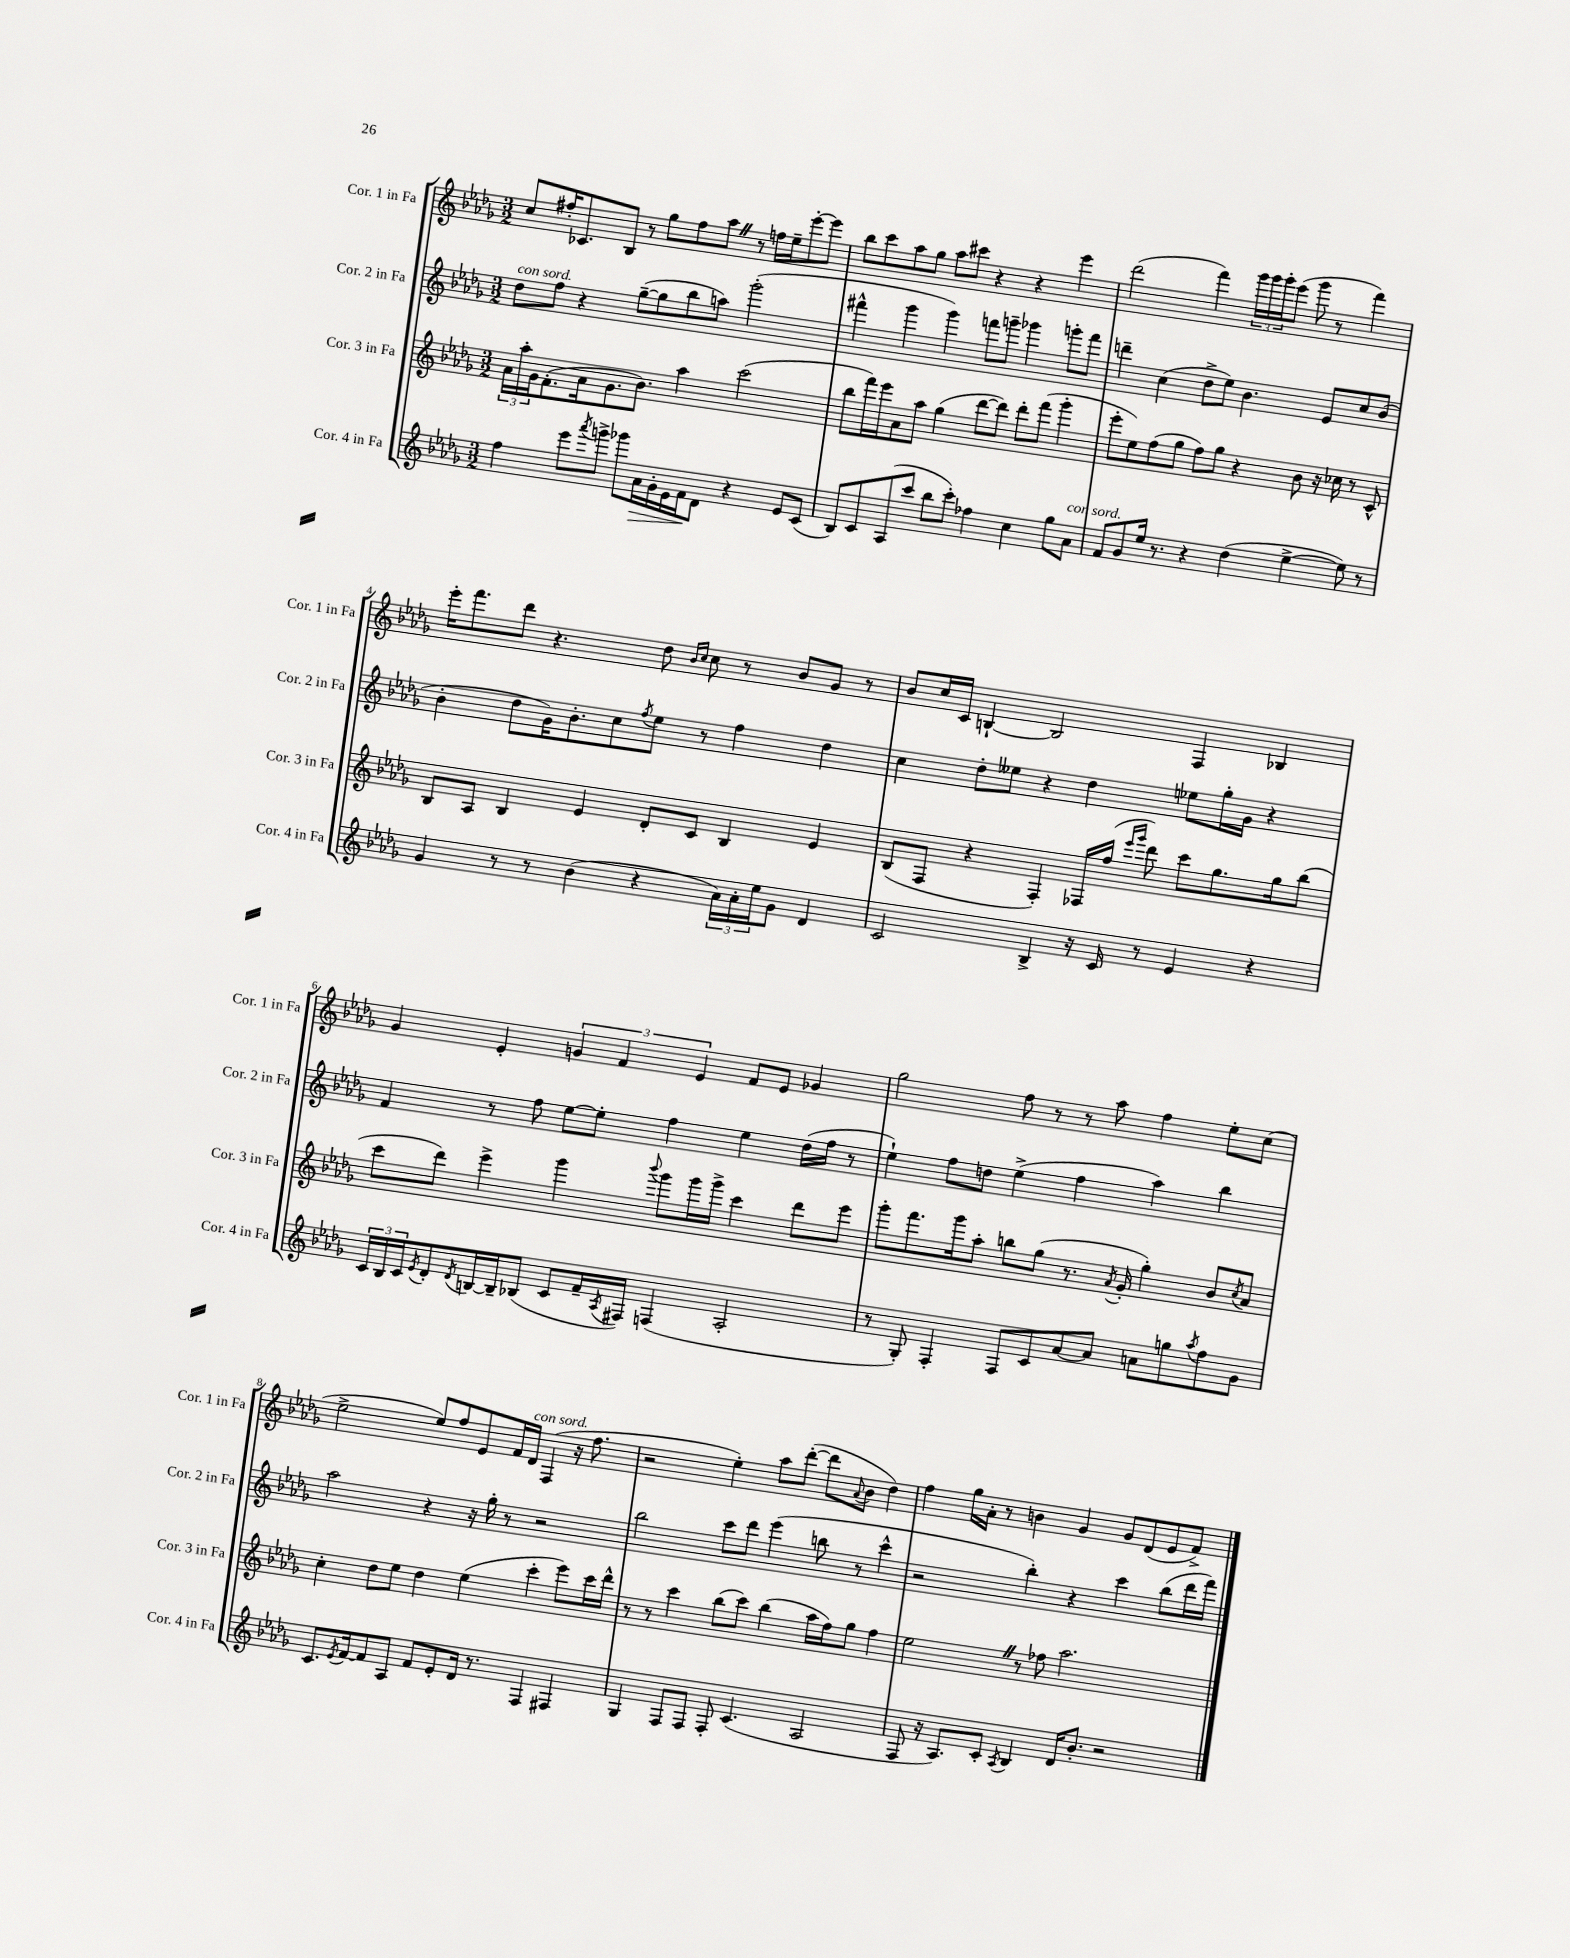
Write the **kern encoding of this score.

**kern	**kern	**kern	**kern
*staff4	*staff3	*staff2	*staff1
*clefG2	*clefG2	*clefG2	*clefG2
*k[b-e-a-d-g-]	*k[b-e-a-d-g-]	*k[b-e-a-d-g-]	*k[b-e-a-d-g-]
*M3/2	*M3/2	*M3/2	*M3/2
4ff\	24a-\LL	8dd-\L	8cc/L
.	24aa-'\	.	.
.	24g-\J	.	.
.	(8.f'\	8ff\J	16ff#'/K
.	.	.	8.c-/
8eee-\L	.	4r	.
.	16a-\k	.	.
8qaaa-/	.	.	.
8ggg^\J	8.g-\	.	8B-/J
8ggg-\L	.	([8gg-~\L	8r
.	8.b-\J)	.	.
16a-\L	.	8gg-\]	8gg-\L
16g-'\	.	.	.
16e-\	4aa-\	8bb-\	8ff#\
16f\J	.	.	.
8d-\J	.	8aa\J)	8aa-\J
4r	(2ccc\	(2ggg-'\	8r
.	.	.	16ff\LL
.	.	.	16ee-~\J
8e-/L	.	.	[8eee-'\
(8c/J	.	.	8eee-\]J
=	=	=	=
8B-/L)	8bb-\L	4fff#^^\	8bb-\L
8c/	16fff\L)	.	8ccc\
.	16eee-\J	.	.
(8A-/	8a-\	4ggg-\	8aa-\
8ccc/J	8aa-\J	.	8gg-\J
8bb-\L	(4gg-\	4ggg-\)	8aa-\L
8ccc'\J)	.	.	8ccc#\J
4ff-\	[8ddd-\L	8fff\L	4r
.	8ddd-\]J)	8ggg~\J	.
4cc\	8ddd-'\L	4ggg-\	4r
.	(8fff\J	.	.
8gg-\L	4ggg-'\	8ggg'\L	4eee-\
8a-\J	.	8fff\J	.
=	=	=	=
8f/L	8eee-'\L	4ddd~\	(2ddd-\
8g-/	8ee-\)	.	.
16ee-/Jk	(8ff\	(4cc\	.
8.r	.	.	.
.	8gg-\J	.	.
4r	8ff\L)	8dd-^\L	4fff\)
.	8gg-\J	8ee-\J)	.
(4dd-\	4r	4.b-\	24ggg-\LL
.	.	.	24ggg-\
.	.	.	24ggg-'\J
.	.	.	(8eee-\J
[4ee-^\	8b-\	.	8ggg-\
.	16r	8e-/L	8r
.	16cc-\	.	.
8ee-\])	8r	8cc/	4fff\)
8r	8c^^/	(8b-/J	.
=	=	=	=
4g-/	8B-/L	4b-'\	16eee-'\LK
.	.	.	8.fff\
.	8A-/J	.	.
8r	4B-/	8dd-\L	8ddd-\J
8r	.	16g-\K)	4.r
.	.	8.b-'\	.
(4b-\	4e-/	.	.
.	.	8cc\	.
.	.	8qff/	.
4r	8d-'/L	8ee-\J	8dd-\
.	.	.	16qqb-/LL
.	.	.	16qqcc/JJ
.	8c/J	8r	8cc\
24a-\LL)	4B-/	4ff\	8r
24a-'\	.	.	.
24ee-\J	.	.	.
8g-\J	.	.	8b-/L
4d-/	4e-/	4dd-\	8g-/J
.	.	.	8r
=	=	=	=
2c/	(8B-/L	4cc\	8b-/L
.	8F/J	.	16cc/L
.	.	.	16c/JJ
.	4r	8dd-'\L	[4B`/
.	.	8ee--\J	.
4B-^/	4F'/)	4r	2B/]
16r	16F-/LL	4dd-\	.
16c/	(16ff/JJ	.	.
.	16qqeee-/LL	.	.
.	16qqggg-/JJ	.	.
8r	8ddd-\)	.	.
4e-/	8ccc\L	8ee-\L	4F/
.	8.gg-\	16gg-'\L	.
.	.	16g-\JJ	.
4r	.	4r	4B-/
.	16gg-\k	.	.
.	(8bb-\J	.	.
=	=	=	=
24c/LL	8ccc\L	4f/	4g-/
24B-/	.	.	.
24c/J	.	.	.
8qe-/	.	.	.
8d-'/	8ddd-\J)	.	.
8qd-/	.	.	.
[16B/L	4eee-^\	8r	4e-'/
16B~/]J	.	.	.
(8B-/J	.	8ff\	.
8c/L	4ggg-\	[8ee-\L	6g/
16f~/L	.	8ee-'\]J	.
.	.	.	6f/
8qA-/	.	.	.
16F#/JJ)	.	.	.
.	8qqbbb-/	.	.
(4F/	8ggg-\L	4ff\	.
.	.	.	6e-/
.	16ggg-\L	.	.
.	16ggg-^\JJ	.	.
2A-'/	4ccc\	4ee-\	8f/L
.	.	.	8e-/J
.	8ddd-\L	(16dd-\LL	4g-/
.	.	16ff\JJ	.
.	8eee-\J	8r	.
=	=	=	=
8r	8ggg-'\L	4ee-`\)	2gg-\
8G-'/)	8.fff\	.	.
4F'/	.	8ff\L	.
.	16ggg-\k	.	.
.	8aa-'\J	8dd\J	.
8F/L	8bb\L	(4ee-^\	8ff\
8c/	(8gg-\J	.	8r
[8a-/	8.r	4ff\	8r
8a-/]J	.	.	8aa-\
.	8qa-/	.	.
.	16g-'/	.	.
8a\L	4gg-'\)	4aa-\)	4ff\
8gg\	.	.	.
8qaa-/	.	.	.
8ff\	8b-/L	4bb-\	8ee-'\L
.	8qcc/	.	.
8g-\J	8a-/J	.	(8cc\J
=	=	=	=
8.c/L	4cc'\	2aa-\	2ee-^\
8qe-/	.	.	.
[16f/k	.	.	.
8f/]	8dd-\L	.	.
8A-/J	8ee-\J	.	.
8f/L	4dd-\	4r	8ee-/L)
8e-'/	.	.	8ff/
16d-/Jk	(4ee-\	16r	8e-/
8.r	.	16gg-'\	.
.	.	8r	16f/L
.	.	.	16d-/JJ
4F/	4ccc'\	2r	(4F/
4F#/	8eee-\L)	.	16r
.	.	.	8.ff\
.	16ccc\L	.	.
.	16ddd-^^\JJ	.	.
=	=	=	=
4G-/	8r	2bb-\	2r
.	8r	.	.
8F/L	4ccc\	.	.
8F/J	.	.	.
8F'/	(8bb-\L	8ccc\L	4ee-'\)
(4.c/	8ccc\J)	8ddd-\J	.
.	(4bb-\	(4eee-\	8aa-\L
.	.	.	([8ddd-'\J
2A-/	16aa-\LL	8bb\	8ddd-\]L
.	16ff\J)	.	.
.	.	.	8qqa-/
.	8gg-\J	8r	8b-\J
.	4ff\	4ccc^^\	4dd-\)
=	=	=	=
8F/	2ee-\	2r	4ff\
16r	.	.	.
8.A-/L)	.	.	.
.	.	.	16gg-\LL
.	.	.	16a-'\JJ
8c'/J	.	.	8r
8qA-/	.	.	.
4B-/	8r	4bb-'\)	4b\
.	8ff-\	.	.
16d-/LK	2.aa-\	4r	4g-/
8.b-'/J	.	.	.
2r	.	4ccc\	8g-/L
.	.	.	(8d-/
.	.	(8bb-\L	8e-/
.	.	16ddd-\L	8f^/J)
.	.	16fff\JJ)	.
==	==	==	==
*-	*-	*-	*-
